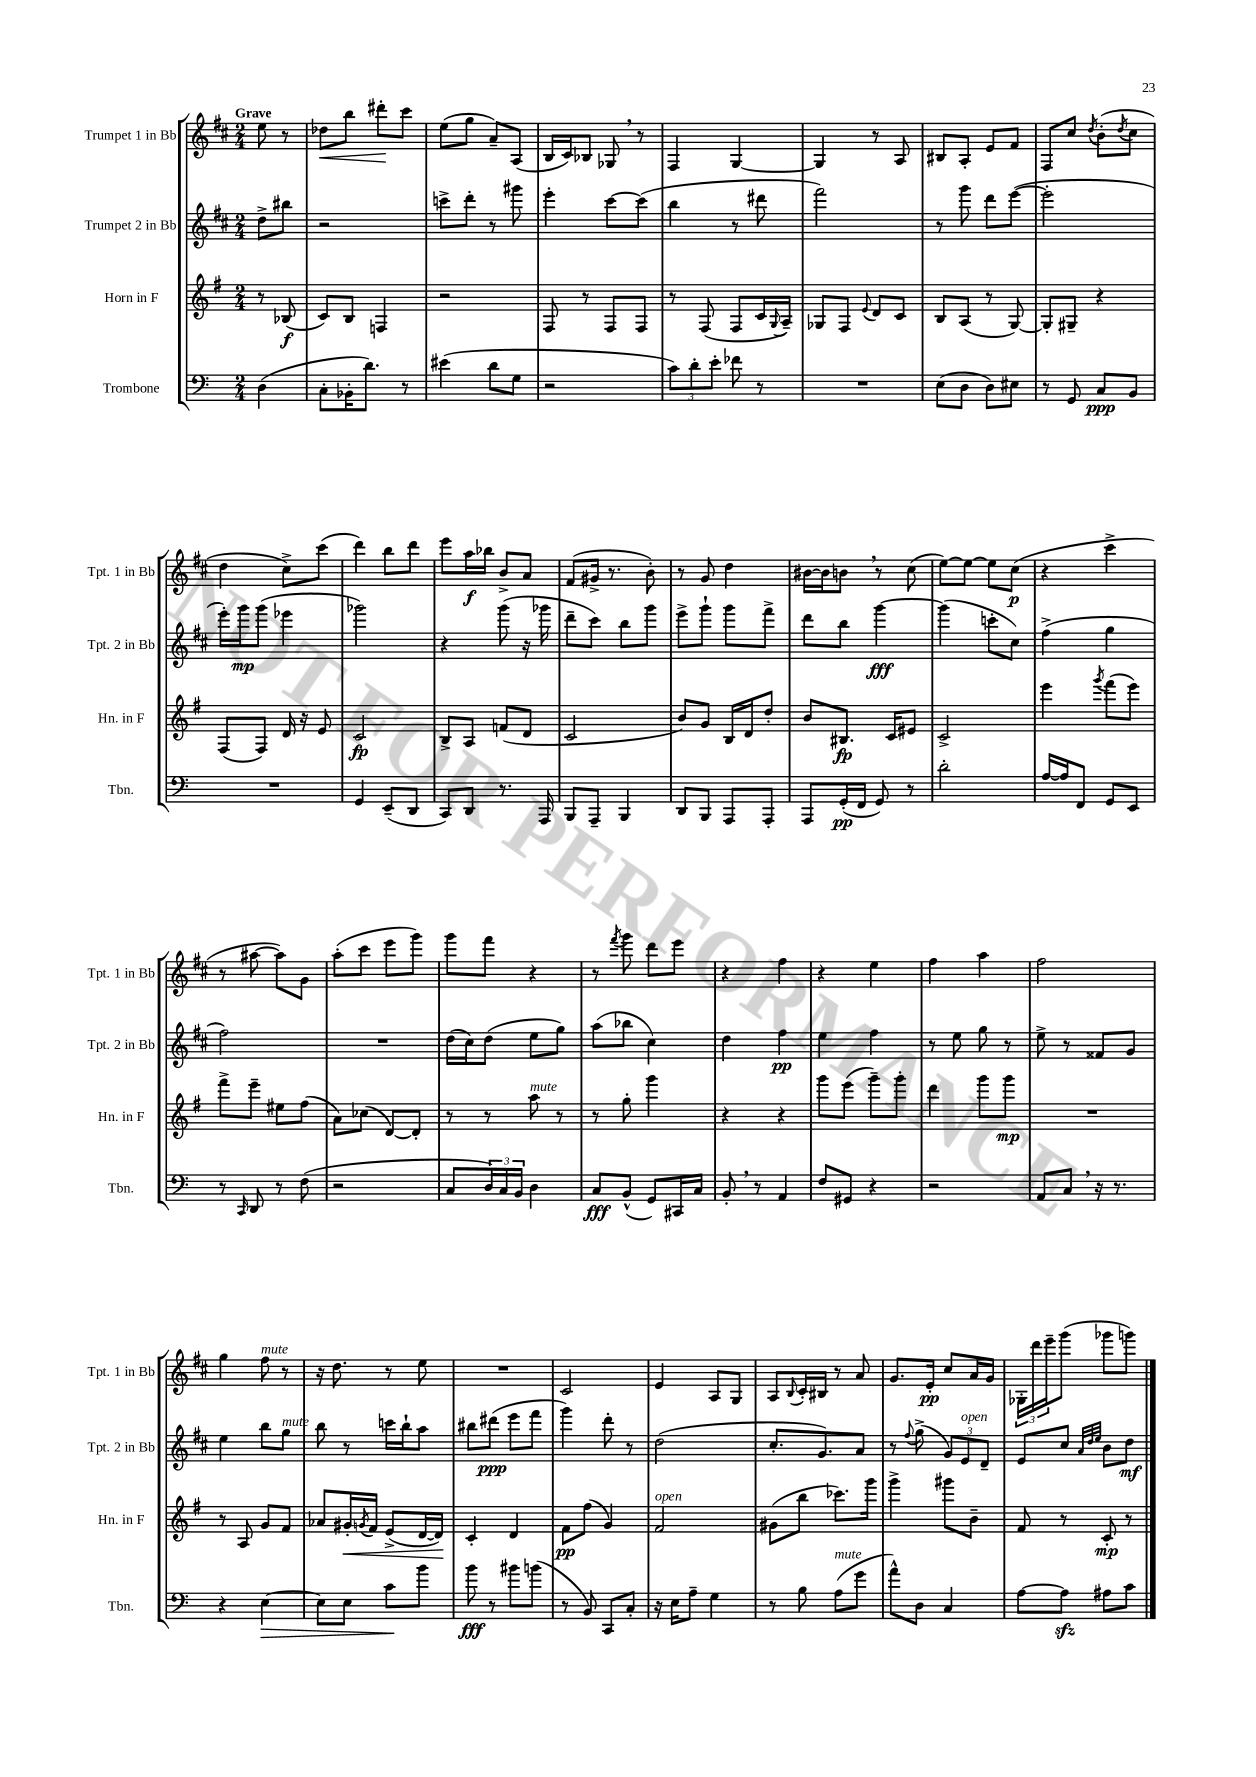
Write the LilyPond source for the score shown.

<<
\new StaffGroup <<
\new Staff = "s0" \with { instrumentName = "Trumpet 1 in Bb" shortInstrumentName = "Tpt. 1 in Bb" } {
    \clef treble \key d \major \numericTimeSignature \time 2/4 \partial 4 \tempo "Grave"
    e''8 r8 |
    des''8\< b''8 dis'''8-.\! cis'''8 |
    e''8( g''8 a'8--) a8( |
    b16 cis'16) bes8 ges8 \breathe r8 |
    fis4 g4~ |
    g4 r8 a8 |
    bis8 a8-. e'8 fis'8 |
    fis8 cis''8 \acciaccatura { d''8 } b'8-.( \acciaccatura { d''8 } cis''8 |
    d''4 cis''8->) cis'''8( |
    d'''4) b''8 d'''8 |
    e'''8 a''16\f bes''16 b'8-> a'8 |
    fis'8( gis'16-> r8. b'8-.) |
    r8 g'8 d''4 |
    bis'16~ bis'16 b'8 \breathe r8 cis''8( |
    e''8~) e''8~ e''8 cis''8\p( |
    r4 cis'''4-> |
    r8 ais''8~ ais''8) g'8 |
    a''8-.( cis'''8 e'''8 g'''8) |
    g'''8 fis'''8 r4 |
    r8 \acciaccatura { fis'''8 } g'''8 d'''8 e'''8 |
    r4 fis''4 |
    r4 e''4 |
    fis''4 a''4 |
    fis''2 |
    g''4 fis''8^\markup { \italic "mute" } r8 |
    r16 d''8. r8 e''8 |
    R2 |
    cis'2 |
    e'4 a8 g8 |
    a8 \appoggiatura { b8 } cis'16-. bis16 r8 a'8 |
    g'8. e'16-.\pp cis''8 a'16 g'16 |
    \tuplet 3/2 { ges16-. d'''16 e'''16-- } g'''8( ges'''8 g'''8) \bar "|." |
}
\new Staff = "s1" \with { instrumentName = "Trumpet 2 in Bb" shortInstrumentName = "Tpt. 2 in Bb" } {
    \clef treble \key d \major \numericTimeSignature \time 2/4 \partial 4
    d''8-> bis''8 |
    r2 |
    c'''8-> d'''8-. r8 gis'''8 |
    e'''4-. cis'''8~ cis'''8( |
    b''4 r8 dis'''8 |
    fis'''2) |
    r8 g'''8 d'''8 e'''8~( |
    e'''2-. |
    e'''16-.) g'''16\mp g'''8( ees'''4 |
    ges'''2) |
    r4 g'''8( r16 ges'''16 |
    d'''8-- cis'''8) b''8 g'''8 |
    e'''8-> g'''8-! g'''8 fis'''8-> |
    d'''8 b''8 g'''4~\fff |
    g'''4( c'''8-. cis''8) |
    fis''4->( g''4 |
    fis''2) |
    R2 |
    d''16( cis''16) d''8( e''8 g''8) |
    a''8( bes''8 cis''4) |
    d''4 fis''4\pp |
    e''4 fis''4 |
    r8 e''8 g''8 r8 |
    e''8-> r8 fisis'8 g'8 |
    e''4 b''8 g''8^\markup { \italic "mute" } |
    b''8 r8 c'''16 b''16-! a''8 |
    bis''8 dis'''8\ppp( e'''8 fis'''8 |
    g'''4) d'''8-. r8 |
    d''2( |
    cis''8.-. g'8.) a'8 |
    r8 \appoggiatura { fis''8 } g''8->( \tuplet 3/2 { g'8) e'8^\markup { \italic "open" } d'8-- } |
    e'8 cis''8 \grace { a'32 d''32 e''32 } b'8 d''8\mf \bar "|." |
}
\new Staff = "s2" \with { instrumentName = "Horn in F" shortInstrumentName = "Hn. in F" } {
    \clef treble \key g \major \numericTimeSignature \time 2/4 \partial 4
    r8 bes8\f( |
    c'8) b8 f4 |
    r2 |
    fis8 r8 fis8 fis8 |
    r8 fis8( fis8 c'16 \appoggiatura { g8 } a16--) |
    ges8 fis8 \appoggiatura { e'8 } d'8 c'8 |
    b8 a8( r8 g8~) |
    g8-. gis8-- r4 |
    fis8( fis8) d'16 r16 e'8 |
    c'2\fp |
    b8-> a8 f'8( d'8 |
    c'2 |
    b'8) g'8 b16 d'16 d''8-. |
    b'8 bis8.\fp c'16 eis'8 |
    c'2-> |
    e'''4 \acciaccatura { g'''8 } fis'''8( e'''8) |
    fis'''8-> e'''8-- eis''8 fis''8( |
    a'8) ces''8( d'8~) d'8-. |
    r8 r8 a''8^\markup { \italic "mute" } r8 |
    r8 g''8-. g'''4 |
    r4 r4 |
    g'''8 e'''8( g'''8--) g'''8-. |
    d'''4 g'''8 g'''8\mp |
    R2 |
    r8 a8 g'8 fis'8 |
    aes'8 gis'16-.\< \acciaccatura { g'8 } fis'16 e'8->( d'16~ d'16\!) |
    c'4-. d'4 |
    fis'8\pp fis''8( g'4) |
    fis'2^\markup { \italic "open" } |
    gis'8( b''8 ces'''8.) g'''16 |
    g'''4-> gis'''8 b'8-- |
    fis'8 r8 c'8-.\mp r8 \bar "|." |
}
\new Staff = "s3" \with { instrumentName = "Trombone" shortInstrumentName = "Tbn." } {
    \clef bass \key c \major \numericTimeSignature \time 2/4 \partial 4
    d4( |
    c8-. bes,16-. d'8.) r8 |
    eis'4( d'8 g8 |
    r2 |
    \tuplet 3/2 { c'8) d'8-. e'8-. } fes'8 r8 |
    R2 |
    e8( d8 d8) eis8 |
    r8 g,8 c8\ppp b,8 |
    R2 |
    g,4 e,8--( d,8 |
    c,8) d,8 r8. a,,16 |
    b,,8 a,,8-- b,,4 |
    d,8 b,,8 a,,8 a,,8-. |
    a,,8 g,16-.\pp( f,16 g,8) r8 |
    d'2-. |
    a16~ a16 f,8 g,8 e,8 |
    r8 \grace { c,16 } d,8 r8 f8( |
    r2 |
    c8 \tuplet 3/2 { d16) c16 b,16 } d4 |
    c8\fff b,8-^( g,8) cis,16 c16 |
    b,8-. \breathe r8 a,4 |
    f8 gis,8 r4 |
    r2 |
    a,8 c8 \breathe r16 r8. |
    r4 e4~\> |
    e8 e8 c'8\! b'8 |
    b'8\fff r8 bis'8 b'8( |
    r8 b,8) c,8 c8-. |
    r16 e16 a8-- g4 |
    r8 b8 a8^\markup { \italic "mute" }( g'8 |
    a'8-^) d8 c4 |
    a8~ a8\sfz ais8 c'8 \bar "|." |
}
>>
>>
\layout { \context { \Score \remove "Bar_number_engraver" } }
